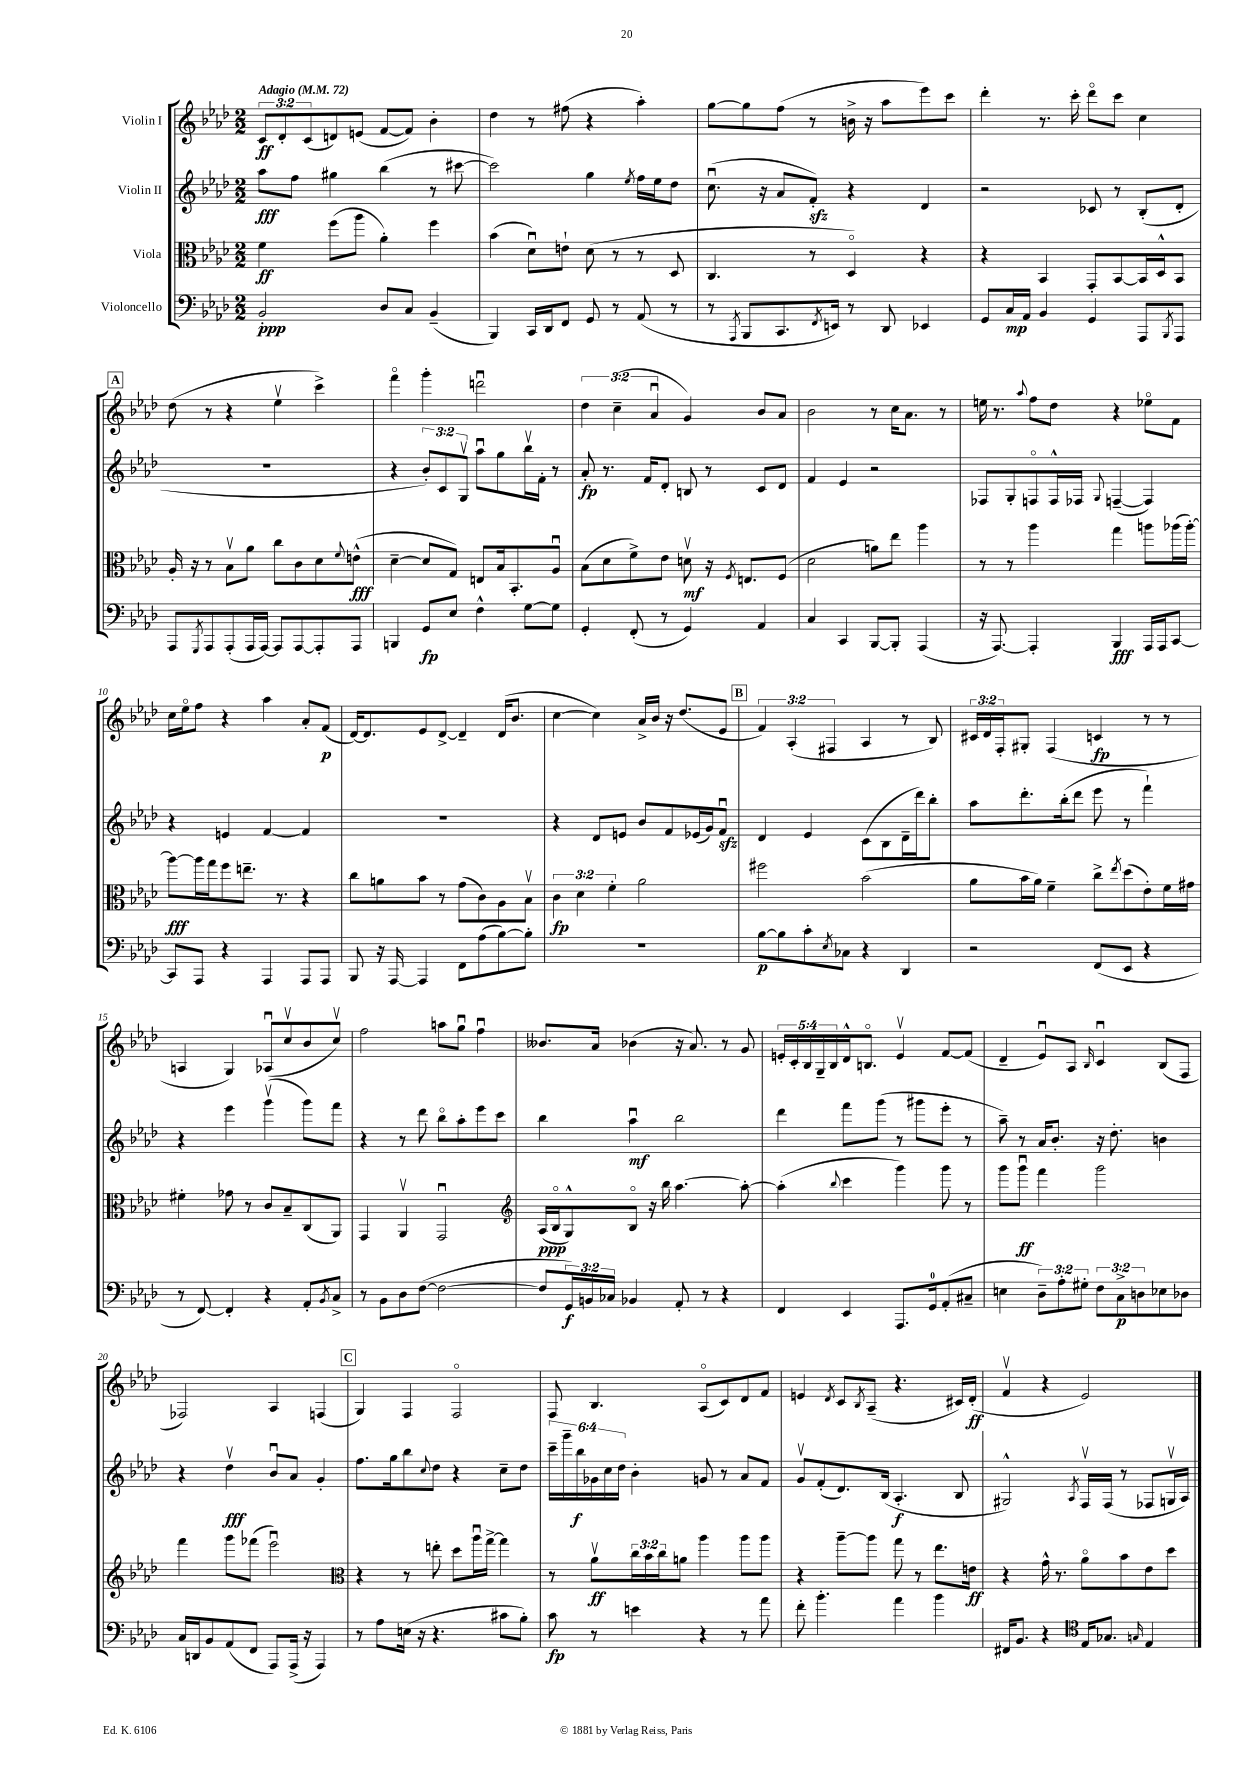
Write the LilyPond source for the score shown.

<<
\new StaffGroup <<
\new Staff = "s0" \with { instrumentName = "Violin I" } {
    \clef treble \key aes \major \numericTimeSignature \time 2/2 \override Staff.TupletNumber.text = #tuplet-number::calc-fraction-text \tempo "Adagio" 4 = 72
    \tuplet 3/2 { c'8\ff des'8-. c'8( } d'8) e'8( f'8~ f'8) bes'4-. |
    des''4 r8 fis''8( r4 aes''4-.) |
    g''8~ g''8 f''8( r8 b'16-> r16 aes''8 ees'''8) c'''8 |
    des'''4-. r8. c'''16-. des'''8\flageolet c'''8 c''4 |
    \mark \markup { \box "A" } des''8( r8 r4 ees''4\upbow c'''4->) |
    f'''4\flageolet g'''4-. d'''2\downbow |
    \tuplet 3/2 { des''4 c''4--( aes'4\downbow } g'4) bes'8 aes'8 |
    bes'2 r8 c''16 aes'8. r8 |
    e''16 r8. \appoggiatura { aes''8 } f''8 des''8 r4 ees''8\flageolet f'8 |
    c''16 ees''16\flageolet f''8 r4 aes''4 aes'8-. f'8\p( |
    des'16~) des'8. ees'8 des'8~-> des'4-- des'16( bes'8. |
    c''4~ c''4) aes'16-> bes'16 r16 des''8.( ees'8 |
    \mark \markup { \box "B" } \tuplet 3/2 { f'4) aes4-.( fis4 } aes4 r8 bes8) |
    \tuplet 3/2 { cis'16 des'16 f16-. } gis8-. f4( c'4\fp r8 r8 |
    a4 g4) aes8\downbow( c''8\upbow bes'8 c''8\upbow) |
    f''2 a''8 g''8\downbow f''4\downbow |
    beses'8. aes'16 bes'4( r16 aes'8.) r8 g'8 |
    \tuplet 5/4 { e'16-. c'16-. bes16 g16-- bes16 } des'16-^ b8.\flageolet e'4\upbow f'8~ f'8( |
    des'4-- ees'8\downbow) aes8 \grace { bes16 } c'4\downbow bes8( f8 |
    fes2) aes4 f4( |
    \mark \markup { \box "C" } g4) f4 f2\flageolet |
    f8 bes4. aes8\flageolet( c'8) des'8 f'8 |
    e'4 \acciaccatura { des'8 } c'8 \acciaccatura { bes8 } aes8--( r4. cis'16) des'16-.\ff( |
    f'4\upbow r4 ees'2) \bar "|." |
}
\new Staff = "s1" \with { instrumentName = "Violin II" } {
    \clef treble \key aes \major \numericTimeSignature \time 2/2 \override Staff.TupletNumber.text = #tuplet-number::calc-fraction-text
    aes''8\fff f''8 gis''4 bes''4( r8 cis'''8~ |
    cis'''2) g''4 \acciaccatura { ees''8 } f''16 ees''16 des''8 |
    c''8.\downbow( r16 aes'8 f'8-.\sfz) r4 des'4 |
    r2 ces'8 r8 bes8-.( des'8-. |
    \mark \markup { \box "A" } R1 |
    r4 \tuplet 3/2 { bes'8-.) c'8 g8\upbow } aes''8\downbow g''8 bes''16\upbow f'16-. r8 |
    aes'8-.\fp r8. f'16 des'8-. b8 r8 c'8 des'8 |
    f'4 ees'4 r2 |
    fes8 g8-. f8\flageolet f16-^ fes16 \appoggiatura { g8 } f4~--( f4) |
    r4 e'4 f'4~ f'4 |
    R1 |
    r4 des'8 e'8 bes'8 f'8 ees'16( g'16) f'8\downbow\sfz |
    \mark \markup { \box "B" } des'4 ees'4 c'8( bes8 des'16-- des'''16) bes''8-. |
    aes''8 des'''8.-. bes''16-.( des'''8 ees'''8 r8 f'''4-!) |
    r4 ees'''4 g'''4\upbow( g'''8) f'''8 |
    r4 r8 des'''8 bes''8\flageolet aes''8-. ees'''8 c'''8 |
    bes''4 aes''4\downbow\mf bes''2 |
    des'''4 f'''8 g'''8( r8 gis'''8 ees'''8-. r8 |
    aes''8--) r8 aes'16 bes'8.-. r16 des''8.-. b'4 |
    r4 des''4\upbow\fff bes'8\downbow aes'8 g'4-. |
    \mark \markup { \box "C" } f''8. g''16 bes''8 \appoggiatura { c''8 } des''8 r4 c''8-- des''8 |
    \tuplet 6/4 { c'''16-- g'''16-- bes''16\f ges'16 c''16 des''16 } bes'4-. g'8 r8 aes'8 f'8 |
    g'8\upbow f'8-.( des'8.) bes16( aes4.-.\f bes8 |
    gis2-^) \acciaccatura { aes8 } f16\upbow f16( r8 fes8 g16\upbow aes16) \bar "|." |
}
\new Staff = "s2" \with { instrumentName = "Viola" } {
    \clef alto \key aes \major \numericTimeSignature \time 2/2 \override Staff.TupletNumber.text = #tuplet-number::calc-fraction-text
    f'4\ff f''8( aes''8 aes'4-.) f''4 |
    bes'4( des'8\downbow) e'8-! des'8( r8 r8 des8 |
    c4. r8 des4\flageolet) r4 |
    r4 bes,4 g,8-. bes,8~ bes,16 des16-^ bes,8 |
    \mark \markup { \box "A" } aes16-. r16 r8 bes8\upbow aes'8 c''8 c'8 des'8 \appoggiatura { f'8 } e'8-^\fff( |
    des'4~-- des'8 g8) e8 bes16 bes,8.-. aes8\downbow |
    bes8( des'8 f'8->) ees'8 d'8\upbow\mf r16 \acciaccatura { f8 } e8. f8( |
    des'2 a'8) ees''8 aes''4 |
    r8 r8 aes''4 g''4 a''8 aes''16( aes''16~-.) |
    aes''8~\fff aes''16 g''16 f''8 e''8.-- r8. r4 |
    c''8 a'8 bes'8 r8 g'8( c'8) aes8 bes8\upbow |
    \tuplet 3/2 { c'4\fp des'4 f'4-. } aes'2 |
    \mark \markup { \box "B" } fis''2 bes'2( |
    aes'8 bes'16 aes'16) f'4-- c''8-> \acciaccatura { ees''8 } des''8( ees'8-.) f'16 gis'16 |
    fis'4-. ges'8 r8 c'8 bes8-- c8( aes,8) |
    g,4 aes,4\upbow g,2\downbow |
    \clef treble aes16\ppp( bes16\flageolet g8-^) bes8\flageolet r16 bes''16 aes''4.~ aes''8~-. |
    aes''4-.( \appoggiatura { bes''8 } c'''4 g'''4) g'''8 r8 |
    g'''8 g'''8\downbow\ff f'''4 g'''2 |
    f'''4 g'''8 fes'''8( ees'''2\downbow) |
    \mark \markup { \box "C" } \clef alto r4 r8 e''8-. des''8 aes''16\downbow g''16~-> g''4 |
    r8 aes'8\upbow\ff \tuplet 3/2 { c''16 bes'16 c''16 } a'8 aes''4 aes''8 aes''8 |
    r4 aes''8~-- aes''8 g''8 r8 ees''8. e'16\ff |
    r4 g'16-^ r8. aes'8\flageolet bes'8 ees'8 des''8 \bar "|." |
}
\new Staff = "s3" \with { instrumentName = "Violoncello" } {
    \clef bass \key aes \major \numericTimeSignature \time 2/2 \override Staff.TupletNumber.text = #tuplet-number::calc-fraction-text
    bes,2-.\ppp des8 c8 bes,4--( |
    bes,,4) c,16 des,16 f,8 g,8 r8 aes,8( r8 |
    r8 \acciaccatura { aes,,8 } bes,,8 c,8. \acciaccatura { f,8 } e,16) r8 des,8 ees,4 |
    g,8 c16\mp aes,16 bes,4 g,4 aes,,8 \acciaccatura { bes,,8 } aes,,8 |
    \mark \markup { \box "A" } aes,,8 \acciaccatura { g,,8 } aes,,8 aes,,8-.( aes,,16 aes,,16~) aes,,8 aes,,8~ aes,,8-. aes,,8 |
    b,,4 g,8\fp ees8 f4-^ g8~ g8 |
    g,4-. f,8-.( r8 g,4) aes,4 |
    c4 c,4 bes,,8~ bes,,8-. aes,,4( |
    r16 aes,,8.~) aes,,4-. bes,,4\fff aes,,16 aes,,16 c,8~ |
    c,8 aes,,8 r4 aes,,4 aes,,8 aes,,8 |
    bes,,8 r16 aes,,16~ aes,,4 f,8 aes8( bes8~) bes8-. |
    R1 |
    \mark \markup { \box "B" } bes8~\p bes8 c'8-. \acciaccatura { ees8 } ces8 r4 des,4 |
    r2 f,8( ees,8 r4 |
    r8 f,8~) f,4-. r4 aes,8-. \acciaccatura { bes,8 } c8-> |
    r8 bes,8 des8 f8~( f2~ |
    f8 \tuplet 3/2 { g,16\f) b,16 ces16 } bes,4 aes,8-. r8 r4 |
    f,4 ees,4 aes,,8. g,16-0 aes,8-.( cis8-- |
    e4 \tuplet 3/2 { des8--) aes8-. gis8-. } \tuplet 3/2 { f8 c8->\p d8 } ees8 des8 |
    c16 d,16 bes,8 aes,8( f,8 aes,,8) aes,,16->( r16 aes,,4) |
    \mark \markup { \box "C" } r8 aes8 e16( r16 r4. cis'8 bes8-.) |
    c'8\fp r8 e'4 r4 r8 aes'8 |
    f'8-. bes'4.-. aes'4 bes'4 |
    fis,16 bes,8. r4 \clef tenor ees16 ges8. \grace { g16 } ees4 \bar "|." |
}
>>
>>
